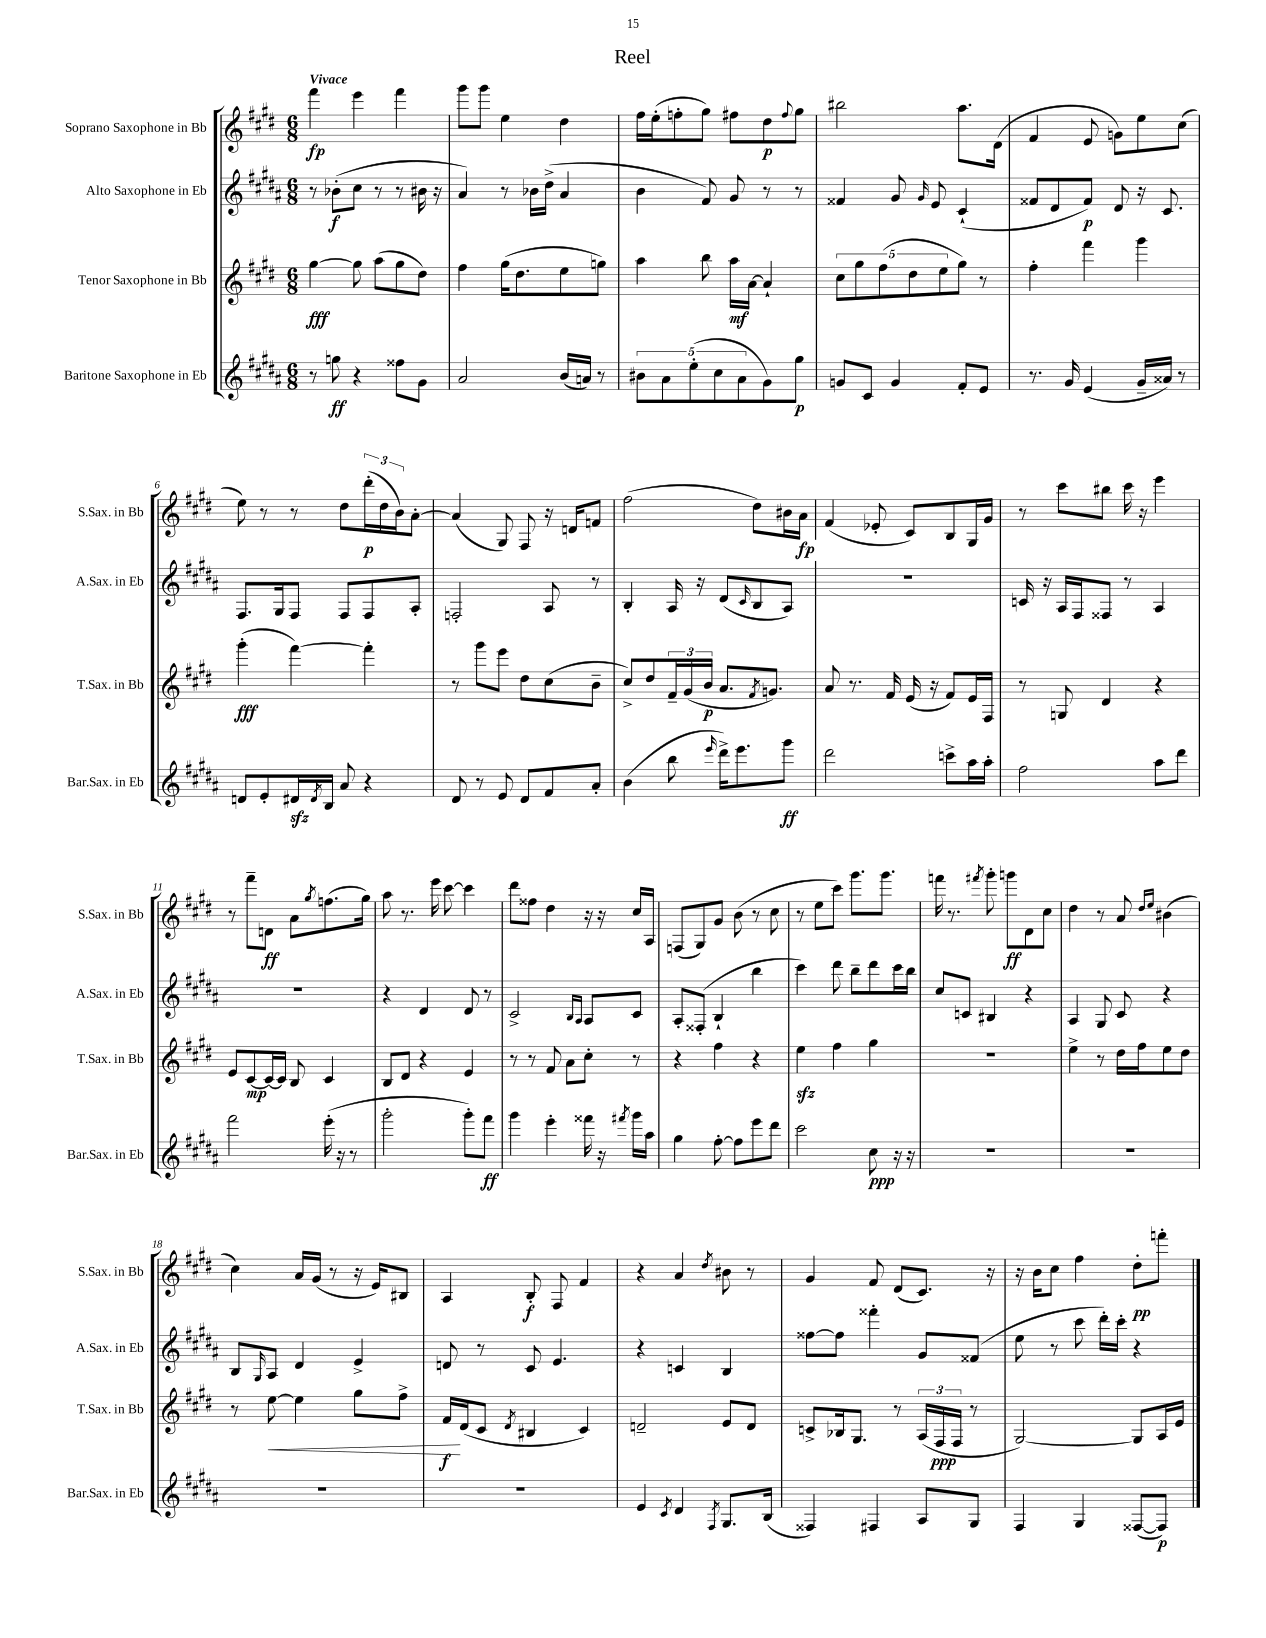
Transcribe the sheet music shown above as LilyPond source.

\header { title = "Reel" }
<<
\new StaffGroup <<
\new Staff = "s0" \with { instrumentName = "Soprano Saxophone in Bb" shortInstrumentName = "S.Sax. in Bb" } {
    \clef treble \key e \major \numericTimeSignature \time 6/8 \tempo "Vivace"
    fis'''4\fp e'''4 fis'''4 |
    gis'''8 gis'''8 e''4 dis''4 |
    fis''16 e''16-.( f''8-. gis''8) fis''8 dis''8\p \appoggiatura { fis''8 } gis''8 |
    bis''2 a''8. dis'16( |
    fis'4 e'8 g'8) e''8 cis''8( |
    e''8) r8 r8 dis''8 \tuplet 3/2 { dis'''16-.\p( dis''16 b'16) } a'8~-. |
    a'4( gis8) fis8 r16 d'16 f'8 |
    fis''2( dis''8) bis'16 a'16\fp |
    fis'4( ees'8-. cis'8) b8 gis16 gis'16 |
    r8 cis'''8 bis''8 cis'''16 r16 e'''4 |
    r8 fis'''8-- d'8\ff a'8 \acciaccatura { gis''8 } f''8.( gis''16) |
    a''8 r8. e'''16 cis'''8~ cis'''4 |
    dis'''8 fisis''8 dis''4 r16 r16 cis''16 a16 |
    f8( gis8) gis'8 b'8( r8 cis''8 |
    r8 e''8 cis'''8) gis'''8. gis'''8. |
    f'''16 r8. \acciaccatura { fis'''8 } gis'''8-. g'''8\ff dis'8 cis''8 |
    dis''4 r8 a'8 \grace { dis''16 e''16 } bis'4( |
    cis''4) a'16 gis'16( r8 r16 e'16) bis8 |
    a4 b8-.\f fis8 fis'4 |
    r4 a'4 \acciaccatura { dis''8 } bis'8 r8 |
    gis'4 fis'8 dis'8( cis'8.) r16 |
    r16 b'16 cis''8 fis''4 dis''8-.\pp f'''8-. \bar "|." |
}
\new Staff = "s1" \with { instrumentName = "Alto Saxophone in Eb" shortInstrumentName = "A.Sax. in Eb" } {
    \clef treble \key b \major \numericTimeSignature \time 6/8
    r8 bes'8-.\f( cis''8 r8 r8 bis'16 r16 |
    ais'4) r8 bes'16 dis''16->( ais'4 |
    b'4 fis'8) gis'8 r8 r8 |
    fisis'4 gis'8 \grace { gis'16 } e'8 cis'4-!( |
    fisis'8 dis'8 fisis'8\p) dis'8 r16 cis'8. |
    fis8. gis16 fis8 fis8 fis8 ais8-. |
    f2-. ais8 r8 |
    b4-. ais16 r16 dis'8( \grace { cis'16 } b8 ais8) |
    R2. |
    c'16 r16 ais16 fis16 fisis8 r8 ais4 |
    R2. |
    r4 dis'4 dis'8 r8 |
    cis'2-> \grace { b16 ais16 } ais8 cis'8 |
    ais8-. fisis8-.( b4-! b''4 |
    cis'''4) dis'''8 b''8-- dis'''8 cis'''16 b''16 |
    cis''8 c'8 bis4 r4 |
    ais4 gis8 cis'8 r4 |
    b8 \grace { gis16 } ais8 dis'4 e'4-> |
    d'8 r8 cis'8 e'4. |
    r4 c'4 b4 |
    fisis''8~ fisis''8 fisis'''4-. gis'8 fisis'8( |
    e''8 r8 cis'''8 dis'''16-.) cis'''16-. r4 \bar "|." |
}
\new Staff = "s2" \with { instrumentName = "Tenor Saxophone in Bb" shortInstrumentName = "T.Sax. in Bb" } {
    \clef treble \key e \major \numericTimeSignature \time 6/8
    gis''4~\fff gis''8 a''8( gis''8 dis''8) |
    fis''4 gis''16( dis''8. e''8 g''8) |
    a''4 b''8 a''16\mf a'16~ a'4-! |
    \tuplet 5/4 { cis''8 gis''8 fis''8( dis''8 e''8 } gis''8) r8 |
    fis''4-. fis'''4 gis'''4 |
    gis'''4-.\fff( fis'''4~) fis'''4-. |
    r8 gis'''8 e'''8 dis''8 cis''8( b'8-- |
    cis''8->) dis''8 \tuplet 3/2 { fis'16-- gis'16( b'16\p } a'8. \acciaccatura { fis'8 } g'8.) |
    a'8 r8. fis'16 e'16( r16 fis'8) e'16 fis16 |
    r8 g8 dis'4 r4 |
    e'8 cis'8~\mp cis'16~ cis'16 b8 cis'4 |
    b8 dis'8 r4 e'4 |
    r8 r8 fis'8 a'8 cis''8-. r8 |
    r4 fis''4 r4 |
    e''4\sfz fis''4 gis''4 |
    R2. |
    e''4-> r8 dis''16 fis''16 e''8 dis''8 |
    r8 e''8~\< e''4 gis''8 fis''8-> |
    fis'16\f\! dis'16( cis'8 \acciaccatura { dis'8 } bis4 cis'4) |
    d'2-- e'8 d'8 |
    c'8-> bes16 gis8. r8 \tuplet 3/2 { a16( fis16\ppp fis16 } r8 |
    gis2~) gis8 a16 e'16 \bar "|." |
}
\new Staff = "s3" \with { instrumentName = "Baritone Saxophone in Eb" shortInstrumentName = "Bar.Sax. in Eb" } {
    \clef treble \key b \major \numericTimeSignature \time 6/8
    r8 g''8\ff r4 fisis''8 gis'8 |
    ais'2 b'16( a'16) r8 |
    \tuplet 5/4 { bis'8 ais'8 e''8-.( cis''8 ais'8 } gis'8) gis''8\p |
    g'8 cis'8 g'4 fis'8-. e'8 |
    r8. gis'16 e'4( gis'16-- aisis'16) r8 |
    d'8 e'8-. dis'16\sfz \acciaccatura { dis'8 } b16 ais'8 r4 |
    dis'8 r8 e'8 dis'8 fis'8 ais'8-. |
    b'4( b''8 \grace { e'''16 } dis'''16->) e'''8. gis'''8\ff |
    dis'''2 c'''8-> ais''16 ais''16-. |
    fis''2 ais''8 dis'''8 |
    fis'''2 e'''16-.( r16 r8 |
    gis'''2-. gis'''8-.) fis'''8\ff |
    gis'''4 e'''4-. fisis'''16 r16 \acciaccatura { fis'''8 } gis'''16 ais''16 |
    gis''4 fis''8~-. fis''8 e'''8 dis'''8 |
    cis'''2 cis''8\ppp r16 r16 |
    R2. |
    R2. |
    R2. |
    R2. |
    e'4 \acciaccatura { cis'8 } dis'4 \acciaccatura { fis8 } gis8. b16( |
    fisis4) fis4 ais8 gis8 |
    fis4 gis4 fisis8~( fisis8\p) \bar "|." |
}
>>
>>
